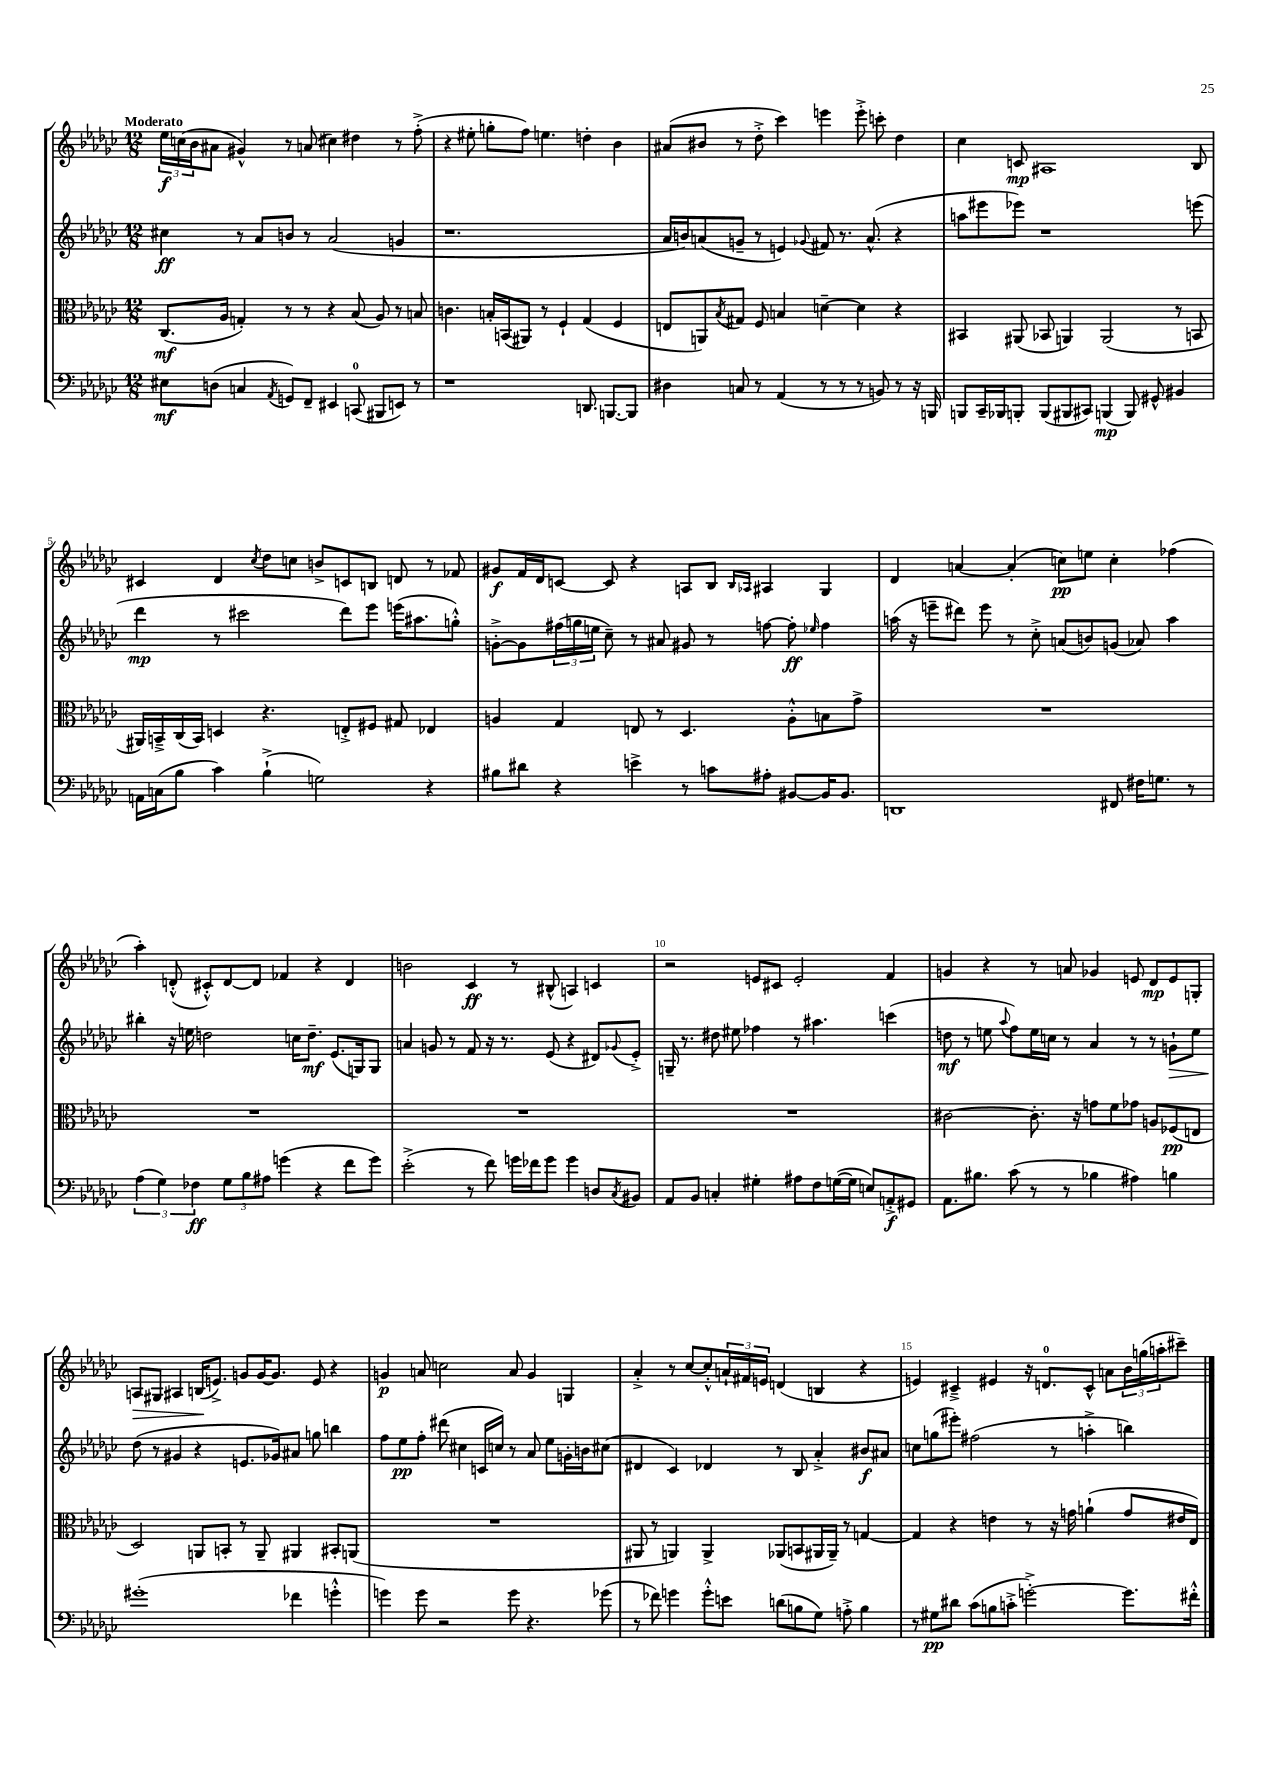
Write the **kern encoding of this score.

**kern	**dynam	**kern	**dynam	**kern	**dynam	**kern	**dynam
*part4	*part4	*part3	*part3	*part2	*part2	*part1	*part1
*staff4	*staff4	*staff3	*staff3	*staff2	*staff2	*staff1	*staff1
*clefF4	*	*clefC3	*	*clefG2	*	*clefG2	*
*k[b-e-a-d-g-c-]	*	*k[b-e-a-d-g-c-]	*	*k[b-e-a-d-g-c-]	*	*k[b-e-a-d-g-c-]	*
*M12/8	*	*M12/8	*	*M12/8	*	*M12/8	*
=1	=1	=1	=1	=1	=1	=1	=1
!	!	!	!	!	!	!LO:TX:a:B:t=Moderato	!
8E#X\L	mf	(8.C-/L	mf	4cc#X\	ff	24ee-\LL	f
.	.	.	.	.	.	(24ccn\	.
.	.	.	.	.	.	24b-\J	.
(8Dn\J	.	.	.	.	.	8a#X\J	.
.	.	16A-/Jk	.	.	.	.	.
4Cn/	.	4Gn'/)	.	8r	.	4g#X^^/)	.
.	.	.	.	8a-/L	.	.	.
8qAA-/	.	.	.	.	.	.	.
8GGn/L)	.	8r	.	8bn/J	.	8r	.
8FF~/J	.	8r	.	8r	.	(8an/	.
4EE#X/	.	4r	.	(2a-/	.	4cc#X\)	.
(8CCn/	.	(8B-/	.	.	.	4dd#X\	.
8BBB#X/L	.	8A-/)	.	.	.	.	.
8EEn/J)	.	8r	.	4gn/	.	8r	.
8r	.	8Bn/	.	.	.	(8ff'^\	.
=2	=2	=2	=2	=2	=2	=2	=2
1r	.	4.cn\	.	1.r	.	4r	.
.	.	.	.	.	.	8ee#X'\	.
.	.	16Bn'/LL	.	.	.	8ggn'\L	.
.	.	(16BBn/J	.	.	.	.	.
.	.	8AA#X/J)	.	.	.	8ff\J)	.
.	.	8r	.	.	.	4.een\	.
.	.	4F`/	.	.	.	.	.
8.DDn/	.	(4G-/	.	.	.	4ddn'\	.
[8.BBBn/L	.	.	.	.	.	.	.
.	.	4F/	.	.	.	4b-\	.
8BBB/J]	.	.	.	.	.	.	.
=3	=3	=3	=3	=3	=3	=3	=3
4D#X\	.	8En/L	.	16a-/LL	.	(8a#X/L	.
.	.	.	.	16bn/J)	.	.	.
.	.	8AAn/)	.	(8an/	.	8b#X/J	.
.	.	8qB-/	.	.	.	.	.
8Cn/	.	8G#X/J	.	8gn~/J	.	8r	.
8r	.	8F/	.	8r	.	8dd-'^\	.
(4AA-/	.	4Bn/	.	4en/)	.	4ccc-\)	.
.	.	.	.	8qqg-X/	.	.	.
8r	.	[4dn~\	.	8f#X/	.	4eeen\	.
8r	.	.	.	8.r	.	.	.
8r	.	4d\]	.	.	.	8eee'^\	.
.	.	.	.	(8.a^^/	.	.	.
8BBn/)	.	.	.	.	.	8cccn'\	.
8r	.	4r	.	4r	.	4dd-\	.
16r	.	.	.	.	.	.	.
16BBBn/	.	.	.	.	.	.	.
=4	=4	=4	=4	=4	=4	=4	=4
8BBBn/L	.	4BB#X/	.	8aan\L	.	4cc-\	.
16CC-~/L	.	.	.	8eee#X\	.	.	.
16BBB-X/J	.	.	.	.	.	.	.
8BBBn'/J	.	(8AA#X/	.	8eee-X\J)	.	8cn/	mp
(8BBB/L	.	8BB-X/	.	1r	.	1A#X	.
8BBB#X/	.	4AAn/)	.	.	.	.	.
8CC#X/J)	.	.	.	.	.	.	.
(4BBBn/	mp	(2AA/	.	.	.	.	.
8BBB/)	.	.	.	.	.	.	.
8GG#X^^/	.	.	.	.	.	.	.
4BB#X/	.	8r	.	.	.	.	.
.	.	8BBn/	.	(8eeen\	.	8B-/	.
!!LO:LB:g=z
=5	=5	=5	=5	=5	=5	=5	=5
16AAn\LL	.	16AA#X/LL)	.	4ddd-\	mp	4c#X/	.
(16Cn\J	.	16BBn~^/	.	.	.	.	.
8B-\J	.	(16C-/	.	.	.	.	.
.	.	16BB/JJ)	.	.	.	.	.
4c-\)	.	4Dn/	.	8r	.	4d-/	.
.	.	.	.	2ccc#X\	.	.	.
.	.	.	.	.	.	8qcc-/	.
(4B-`^\	.	4.r	.	.	.	8dd-\L	.
.	.	.	.	.	.	8ccn\J	.
2Gn\)	.	.	.	.	.	8bn^/L	.
.	.	8En'^/L	.	8ddd-\L)	.	8cn/	.
.	.	8F#X/J	.	8eee-\J	.	8Bn/J	.
.	.	8G#X/	.	(16eeen\KL	.	8dn/	.
.	.	.	.	8.aa#X\	.	.	.
4r	.	4E-X/	.	.	.	8r	.
.	.	.	.	8ggn'^^\J)	.	8f-X/	.
=6	=6	=6	=6	=6	=6	=6	=6
8B#X\L	.	4An/	.	[8gn'^\L	.	8g#X/L	f
8d#X\J	.	.	.	8g\]	.	16f/L	.
.	.	.	.	.	.	16d-/J	.
4r	.	4G-/	.	(24ff#X\L	.	[8cn/J	.
.	.	.	.	24ggn\	.	.	.
.	.	.	.	24een\JJ	.	.	.
.	.	.	.	8cc-~\)	.	8c/]	.
4en^\	.	8En/	.	8r	.	4r	.
.	.	8r	.	8a#X/	.	.	.
8r	.	4.D-/	.	8g#X/	.	8An/L	.
8cn\L	.	.	.	8r	.	8B-/J	.
.	.	.	.	.	.	16qqB-/LL	.
.	.	.	.	.	.	16qqA-X/JJ	.
8A#X'\J	.	.	.	[8ffn\	.	4A#X/	.
[8BB#X/L	.	8A'^^\L	.	8ff'\]	ff	.	.
.	.	.	.	16qqee-X/	.	.	.
16BB#/K]	.	8Bn\	.	4ff\	.	4G-/	.
8.BB#/J	.	.	.	.	.	.	.
.	.	8g-^\J	.	.	.	.	.
=7	=7	=7	=7	=7	=7	=7	=7
1DDn	.	1.r	.	(16aan\	.	4d-/	.
.	.	.	.	16r	.	.	.
.	.	.	.	8eeen~\L	.	.	.
.	.	.	.	8ddd#X\J)	.	[4an/	.
.	.	.	.	8eee\	.	.	.
.	.	.	.	8r	.	(4a'/]	.
.	.	.	.	8cc-'^\	.	.	.
.	.	.	.	(8an/L	.	8ccn\L)	pp
.	.	.	.	8bn/)	.	8een\J	.
8FF#X/	.	.	.	(8gn/J	.	4cc'\	.
16F#X\KL	.	.	.	8a-X/)	.	.	.
8.Gn\J	.	.	.	.	.	.	.
.	.	.	.	4aa\	.	(4ff-X\	.
8r	.	.	.	.	.	.	.
!!LO:LB:g=z
=8	=8	=8	=8	=8	=8	=8	=8
(6A-\	.	1.r	.	4bb#X'\	.	4aa-'\)	.
6G-\)	.	.	.	.	.	.	.
.	.	.	.	16r	.	(8dn'^^/	.
.	.	.	.	16een\	.	.	.
6F-X\	ff	.	.	.	.	.	.
.	.	.	.	2ddn\	.	8c#X'^^/L)	.
12G-\L	.	.	.	.	.	[8d/	.
12B-\	.	.	.	.	.	.	.
.	.	.	.	.	.	8d/J]	.
12A#X\J	.	.	.	.	.	.	.
(4gn\	.	.	.	.	.	4f-X/	.
.	.	.	.	16ccn\KL	.	.	.
.	.	.	.	8.dd~\J	mf	.	.
4r	.	.	.	.	.	4r	.
.	.	.	.	(8.e-/L	.	.	.
8f\L	.	.	.	.	.	4d/	.
.	.	.	.	16Gn/k)	.	.	.
8g\J)	.	.	.	8G/J	.	.	.
=9	=9	=9	=9	=9	=9	=9	=9
(2e-'^\	.	1.r	.	4an/	.	2bn\	.
.	.	.	.	8gn/	.	.	.
.	.	.	.	8r	.	.	.
8r	.	.	.	8f/	.	4c-/	ff
8f\)	.	.	.	16r	.	.	.
.	.	.	.	8.r	.	.	.
16gn\LL	.	.	.	.	.	8r	.
16f-X\J	.	.	.	.	.	.	.
8g\J	.	.	.	(8e-/	.	(8B#X^^/	.
4g\	.	.	.	4r	.	4An/)	.
8Dn/L	.	.	.	8d#X/L)	.	4cn/	.
8qC-/	.	.	.	8qqg-X/	.	.	.
8BB#X/J	.	.	.	8e-'^/J	.	.	.
=10	=10	=10	=10	=10	=10	=10	=10
8AA-/L	.	1.r	.	16Gn~/	.	2r	.
.	.	.	.	8.r	.	.	.
8BB-/J	.	.	.	.	.	.	.
4Cn'/	.	.	.	8dd#X\	.	.	.
.	.	.	.	8ee#X\	.	.	.
4G#X'\	.	.	.	4ff-X\	.	8en/L	.
.	.	.	.	.	.	8c#X/J	.
8A#X\L	.	.	.	8r	.	2e'/	.
8F\	.	.	.	4.aa#X\	.	.	.
([16Gn\L	.	.	.	.	.	.	.
16G\JJ]	.	.	.	.	.	.	.
8En/L)	.	.	.	.	.	.	.
8AAn'^/	f	.	.	(4cccn\	.	4f/	.
8GG#X/J	.	.	.	.	.	.	.
=11	=11	=11	=11	=11	=11	=11	=11
8.AA-\L	.	[2c#X\	.	8ddn\	mf	4gn/	.
.	.	.	.	8r	.	.	.
8.B#X\J	.	.	.	.	.	.	.
.	.	.	.	8een\	.	4r	.
.	.	.	.	8qqaa-/	.	.	.
(8c-\	.	.	.	8ff\L)	.	.	.
8r	.	8.c#'\]	.	16ee\L	.	8r	.
.	.	.	.	16ccn\JJ	.	.	.
8r	.	.	.	8r	.	8an/	.
.	.	16r	.	.	.	.	.
4B-X\	.	8gn\L	.	4a-/	.	4g-X/	.
.	.	8f\	.	.	.	.	.
4A#X\)	.	8g-X\J	.	8r	.	8en/	.
.	.	8An/L	.	8r	.	8d-/L	mp
!	!	!	!	!	!LO:HP:b	!	!
4Bn\	.	(8F-X/	pp	8gn`\L	>	8e/	.
.	.	8En/J	.	8ee\J	.	8Gn'/J	.
!!LO:LB:g=z
=12	=12	=12	=12	=12	=12	=12	=12
!	!	!	!	!	!	!	!LO:HP:b
(1g#X'	.	2D-/)	.	(8dd-\	.	8An/L	>
.	.	.	.	8r	]	8G#X/J	.
.	.	.	.	4g#X/	.	4A#X/	.
.	.	8AAn/L	.	4r	.	(16Bn/KL	.
.	.	.	.	.	.	8.en^/J)	]
.	.	8BBn'/J	.	.	.	.	.
.	.	8r	.	8.en/L	.	8gn/L	.
.	.	8AA~/	.	.	.	[16g/K	.
.	.	.	.	16g-X/k)	.	8.g/J]	.
4f-X\	.	4AA#X/	.	8a#X/J	.	.	.
.	.	.	.	8ggn\	.	8e/	.
4gn'^^\	.	8BB#X'/L	.	4bbn\	.	4r	.
.	.	(8AAn/J	.	.	.	.	.
=13	=13	=13	=13	=13	=13	=13	=13
4gn\)	.	1.r	.	8ff\L	.	4gn/	p
.	.	.	.	8ee-\	pp	.	.
8g\	.	.	.	8ff'\J	.	8an/	.
2r	.	.	.	(8ddd#X\	.	2ccn\	.
.	.	.	.	4cc#X\	.	.	.
.	.	.	.	16cn/LL	.	.	.
.	.	.	.	16ccn/JJ)	.	.	.
8g\	.	.	.	8r	.	8a/	.
4.r	.	.	.	8a-/	.	4g/	.
.	.	.	.	8ee-\L	.	.	.
.	.	.	.	16gn'\L	.	4Gn/	.
.	.	.	.	16bn\J	.	.	.
(8g-X\	.	.	.	(8cc#X\J	.	.	.
=14	=14	=14	=14	=14	=14	=14	=14
8r	.	8AA#X/	.	4d#X/	.	4a-'^/	.
8f-X\)	.	8r	.	.	.	.	.
4gn\	.	4AAn/)	.	4c-/)	.	8r	.
.	.	.	.	.	.	[8cc-/L	.
8g'^^\L	.	4AA^/	.	4d-X/	.	8cc-'^^/]	.
8en\J	.	.	.	.	.	24an`/L	.
.	.	.	.	.	.	24f#X/	.
.	.	.	.	.	.	24en/JJ	.
(8dn\L	.	(8AA-X/L	.	8r	.	(4dn/	.
8Bn\	.	8BBn/	.	8B-/	.	.	.
8G-\J)	.	16AA#X/L	.	4a-'^/	.	4Bn/	.
.	.	16AA#~/JJ)	.	.	.	.	.
8An'^\	.	8r	.	.	.	.	.
4B\	.	[4Gn/	.	8b#X/L	f	4r	.
.	.	.	.	8a#X/J	.	.	.
=15	=15	=15	=15	=15	=15	=15	=15
8r	.	4G/]	.	8ccn\L	.	4en/)	.
8G#X\L	pp	.	.	(8ggn\	.	.	.
8d#X\J	.	4r	.	8eee#X'\J)	.	4c#X~^/	.
(8c-\L	.	.	.	(2ff#X\	.	.	.
8Bn\	.	4en\	.	.	.	4e#X/	.
8cn'^\J	.	.	.	.	.	.	.
[2gn'^\)	.	8r	.	.	.	16r	.
.	.	.	.	.	.	8.dn/L	.
.	.	16r	.	8r	.	.	.
.	.	16gn\	.	.	.	.	.
.	.	(4an`\	.	4aan'^\	.	8c#^^/J	.
.	.	.	.	.	.	8an\L	.
8.g\L]	.	8g/L	.	4bbn\)	.	24b-\L	.
.	.	.	.	.	.	(24ggn\	.
.	.	.	.	.	.	24aan'\J	.
.	.	16e#X/L	.	.	.	8ccc#X~\J)	.
16f#X'^^\Jk	.	16E-/JJ)	.	.	.	.	.
==	==	==	==	==	==	==	==
*-	*-	*-	*-	*-	*-	*-	*-
